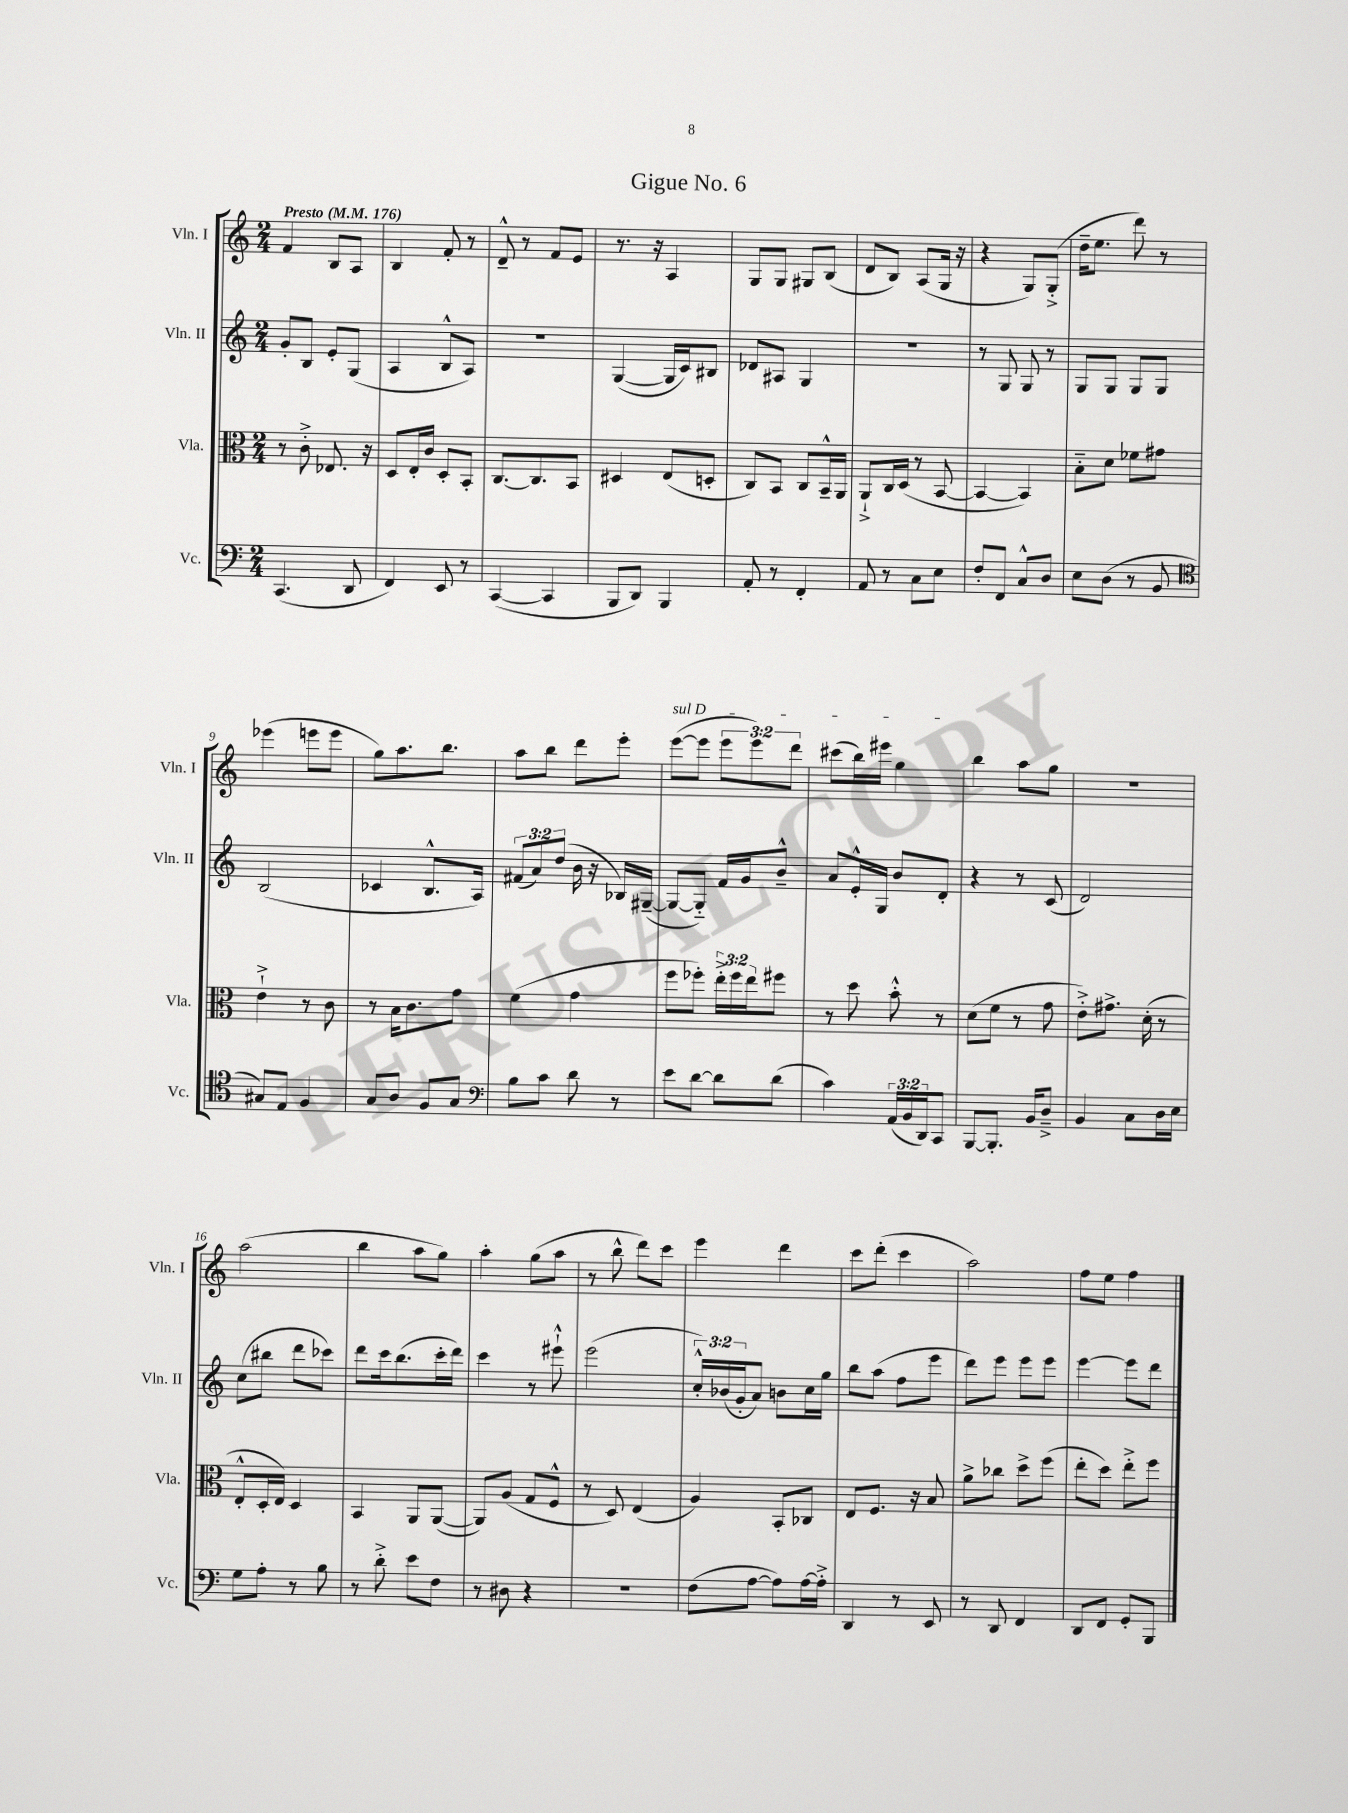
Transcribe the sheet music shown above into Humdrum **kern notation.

**kern	**kern	**kern	**kern
*staff4	*staff3	*staff2	*staff1
*clefF4	*clefC3	*clefG2	*clefG2
*k[]	*k[]	*k[]	*k[]
*M2/4	*M2/4	*M2/4	*M2/4
*MM176	*MM176	*MM176	*MM176
(4.CC	8r	8g'	4f
.	8c'^	8B	.
.	8.E-	8e'	8B
8DD	.	(8G	8A
.	16r	.	.
=	=	=	=
4FF)	8D	4A	4B
.	16E'	.	.
.	16c	.	.
8EE	8D'	8B^^	8f'
8r	8BB'	8A)	8r
=	=	=	=
([4CC	[8.C	2r	8d~^^
.	.	.	8r
.	8.C]	.	.
4CC]	.	.	8f
.	8BB	.	8e
=	=	=	=
8BBB	4D#	([4G	8.r
8DD)	.	.	.
.	.	.	16r
4BBB	(8E	16G]	4A
.	.	16c)	.
.	8D'	8B#	.
=	=	=	=
8AA'	8C)	8d-	8G
8r	8BB	8A#	8G
4FF'	8C	4G	8G#
.	16BB~^^	.	(8B
.	16AA	.	.
=	=	=	=
8AA	8AA`^	2r	8d
8r	16C	.	8B)
.	(16D	.	.
8C	8r	.	(8A
8E	[8BB	.	16G
.	.	.	16r
=	=	=	=
8F'	4BB_	8r	4r
8FF	.	8G	.
8C^^	4BB])	8G	8G)
8D	.	8r	(8G'^
=	=	=	=
8E	8B'~	8G	16dd~
.	.	.	8.ee
(8D	8d	8G	.
8r	8f-	8G	8ddd)
8BB	8g#	8G	8r
=	=	=	=
*clefC4	*	*	*
8G#)	4e`^	(2B	(4eee-
8E	.	.	.
4F	8r	.	8eee
.	8c	.	8eee
=	=	=	=
8G	8r	4c-	8gg)
8A	16B	.	8.aa
.	8.c	.	.
8F	.	8.B^^	.
.	.	.	8.bb
8G	8g	.	.
.	.	16A)	.
=	=	=	=
*clefF4	*	*	*
8B	(4f	(12f#	8aa
.	.	12a)	.
8c	.	.	8bb
.	.	(12dd	.
8d	4g	16b	8ddd
.	.	16r	.
8r	.	16B-)	8eee'
.	.	([16G#~	.
=	=	=	=
8e	8ff	8G#_	([8eee
[8d	8ff-')	8G#'~])	8eee]
8d]	24ee'^	16f	12eee
.	24ff-	.	.
.	.	16g	.
.	24ee	.	12eee)
(8d	8ff#	8b~^^	.
.	.	.	12ddd
=	=	=	=
4c)	8r	8a	(8ccc#
.	8dd	16e'^^	16bb)
.	.	16G	16eee#
(24AA	8b'^^	8b	4gg
24BB	.	.	.
24DD)	.	.	.
8CC	8r	8d'	.
=	=	=	=
[8BBB	(8d	4r	4bb
8.BBB']	8f	.	.
.	8r	8r	8aa
16BB	.	.	.
8D~^	8g	(8c	8gg
=	=	=	=
4BB	8e'^)	2d)	2r
.	8.g#^	.	.
8C	.	.	.
.	(16d'	.	.
16D	8r	.	.
16E	.	.	.
=	=	=	=
8G	8E'^^	(8cc	(2aa
8A'	16D'	8bb#	.
.	16E)	.	.
8r	4D	8ddd	.
8B	.	8ccc-)	.
=	=	=	=
8r	4BB	8ddd	4bb
8d'^	.	16ccc	.
.	.	(8.bb	.
8e	8AA	.	8aa
8F	([8AA	16ccc'	8gg)
.	.	16ddd)	.
=	=	=	=
8r	8AA])	4ccc	4aa'
8D#	(8A	.	.
4r	8G	8r	(8gg
.	8F^^	8eee#`^^	8aa
=	=	=	=
2r	8r	(2eee	8r
.	8D)	.	8bb^^
.	(4E	.	8ddd)
.	.	.	8ccc
=	=	=	=
(8F	4A)	24cc'^^)	4eee
.	.	(24b-	.
.	.	24g'	.
[8A	.	8a)	.
8A])	8BB'	8b	4ddd
[16A	8C-	16cc	.
16A'^]	.	16gg	.
=	=	=	=
4DD	8E	8bb	8ccc
.	8.F	(8aa	(8ddd'
8r	.	8ff	4ccc
.	16r	.	.
8EE	8B	8eee	.
=	=	=	=
8r	8a^	8ddd)	2aa)
8DD	8cc-	8eee	.
4FF	8dd^	8eee	.
.	(8ff	8eee	.
=	=	=	=
8DD	8ee'	[4eee	8ff
8FF	8dd)	.	8ee
8GG'	8ee'^	8eee]	4ff
8BBB	8ff	8ddd	.
==	==	==	==
*-	*-	*-	*-
